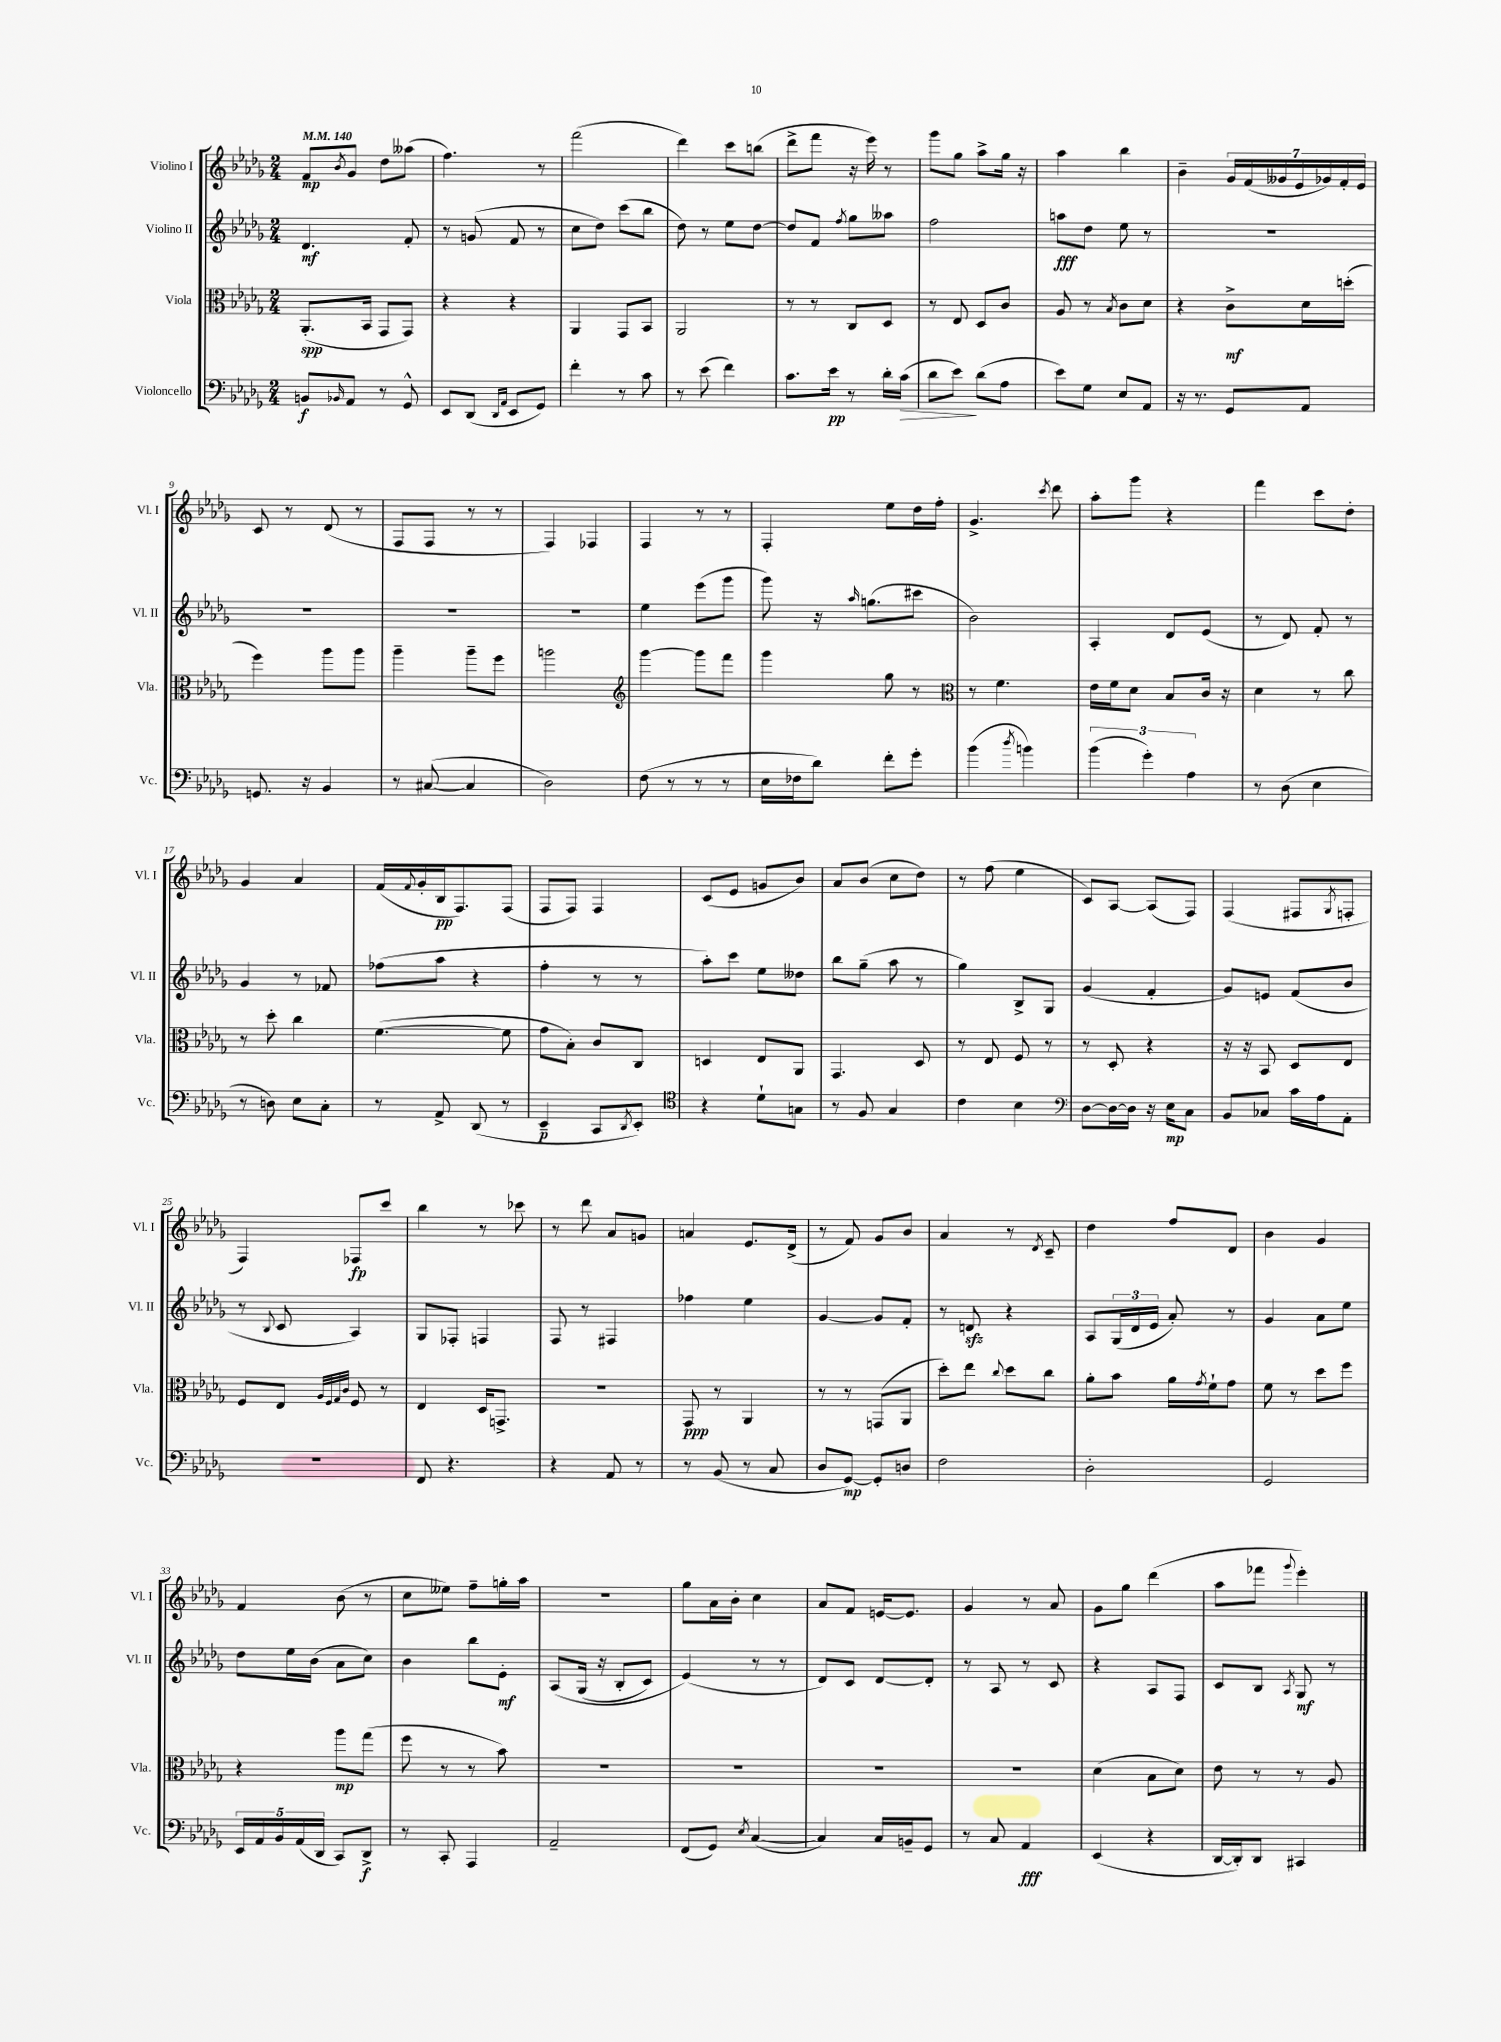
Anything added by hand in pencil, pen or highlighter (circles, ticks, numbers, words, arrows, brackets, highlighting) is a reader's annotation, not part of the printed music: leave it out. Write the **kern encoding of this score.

**kern	**dynam	**kern	**dynam	**kern	**dynam	**kern	**dynam
*part4	*part4	*part3	*part3	*part2	*part2	*part1	*part1
*staff4	*staff4	*staff3	*staff3	*staff2	*staff2	*staff1	*staff1
*I"Violoncello	*	*I"Viola	*	*I"Violino II	*	*I"Violino I	*
*I'Vc.	*	*I'Vla.	*	*I'Vl. II	*	*I'Vl. I	*
*clefF4	*	*clefC3	*	*clefG2	*	*clefG2	*
*k[b-e-a-d-g-]	*	*k[b-e-a-d-g-]	*	*k[b-e-a-d-g-]	*	*k[b-e-a-d-g-]	*
*M2/4	*	*M2/4	*	*M2/4	*	*M2/4	*
*MM140	*	*MM140	*	*MM140	*	*MM140	*
=1	=1	=1	=1	=1	=1	=1	=1
8BBn/L	f	(8.AA-'/L	spp	4.d-/	mf	8f/L	mp
16qqBB-X/	.	.	.	.	.	8qb-/	.
8AA-/J	.	.	.	.	.	8g-/J	.
.	.	16BB-/Jk	.	.	.	.	.
8r	.	8GG-/L	.	.	.	8dd-\L	.
8GG-^^/	.	8GG-/J)	.	8f'/	.	(8aa--X\J	.
=2	=2	=2	=2	=2	=2	=2	=2
8EE-/L	.	4r	.	8r	.	4.ff\)	.
(8DD-/J	.	.	.	(8gn/	.	.	.
16qqDD-/LL	.	.	.	.	.	.	.
16qqAA-/JJ	.	.	.	.	.	.	.
8EE-/L	.	4r	.	8f/	.	.	.
8GG-/J)	.	.	.	8r	.	8r	.
=3	=3	=3	=3	=3	=3	=3	=3
4f'\	.	4AA-/	.	8cc\L	.	(2fff\	.
.	.	.	.	8dd-\J)	.	.	.
8r	.	8GG-/L	.	(8ccc\L	.	.	.
8c\	.	8BB-/J	.	8bb-\J	.	.	.
=4	=4	=4	=4	=4	=4	=4	=4
8r	.	2AA-/	.	8dd-\)	.	4ddd-\)	.
(8e-\	.	.	.	8r	.	.	.
4f\)	.	.	.	8ee-\L	.	8ccc\L	.
.	.	.	.	[8dd-\J	.	(8bbn\J	.
=5	=5	=5	=5	=5	=5	=5	=5
8.c\L	.	8r	.	8dd-/L]	.	8ddd-^\L	.
.	.	8r	.	8f/J	.	8fff\J	.
16e-\Jk	pp	.	.	.	.	.	.
.	.	.	.	8qff/	.	.	.
8r	.	8C/L	.	8gg-\L	.	16r	.
.	.	.	.	.	.	16eee-\)	.
16d-'\LL	.	8D-/J	.	8aa--X\J	.	8r	.
!	!LO:HP:b	!	!	!	!	!	!
(16c\JJ	>	.	.	.	.	.	.
=6	=6	=6	=6	=6	=6	=6	=6
8d-\L	.	8r	.	2ff\	.	8ggg-\L	.
8e-\J)	.	8E-/	.	.	.	8gg-\J	.
(8d-\L	]	8D-/L	.	.	.	8aa-^\L	.
8A-\J	.	8c/J	.	.	.	16gg-\Jk	.
.	.	.	.	.	.	16r	.
=7	=7	=7	=7	=7	=7	=7	=7
8e-\L)	.	8A-/	.	8aan\L	fff	4aa-\	.
8G-\J	.	8r	.	8dd-\J	.	.	.
.	.	8qB-/	.	.	.	.	.
8E-/L	.	8c\L	.	8ee-\	.	4bb-\	.
8AA-/J	.	8d-\J	.	8r	.	.	.
=8	=8	=8	=8	=8	=8	=8	=8
16r	.	4r	.	2r	.	4b-~\	.
8.r	.	.	.	.	.	.	.
8GG-/L	.	8c^\L	mf	.	.	28g-/LL	.
.	.	.	.	.	.	(28f/	.
.	.	.	.	.	.	28g--X/	.
.	.	.	.	.	.	28e-/	.
8AA-/J	.	16d-\L	.	.	.	.	.
.	.	.	.	.	.	28g-X/)	.
.	.	.	.	.	.	28f'/	.
.	.	(16ddn'\JJ	.	.	.	.	.
.	.	.	.	.	.	28e-/JJ	.
!!LO:LB:g=z
=9	=9	=9	=9	=9	=9	=9	=9
8.GGn/	.	4ff\)	.	2r	.	8c/	.
.	.	.	.	.	.	8r	.
16r	.	.	.	.	.	.	.
4BB-/	.	8aa-\L	.	.	.	(8d-/	.
.	.	8aa-\J	.	.	.	8r	.
=10	=10	=10	=10	=10	=10	=10	=10
8r	.	4aa-~\	.	2r	.	8F/L	.
([8C#X/	.	.	.	.	.	8F/J	.
4C#/]	.	8aa-~\L	.	.	.	8r	.
.	.	8ff\J	.	.	.	8r	.
=11	=11	=11	=11	=11	=11	=11	=11
2D-\)	.	2aan\	.	2r	.	4F/)	.
.	.	.	.	.	.	4F-X/	.
=12	=12	=12	=12	=12	=12	=12	=12
*	*	*clefG2	*	*	*	*	*
(8F\	.	[4ggg-\	.	4ee-\	.	4F/	.
8r	.	.	.	.	.	.	.
8r	.	8ggg-\L]	.	(8eee-\L	.	8r	.
8r	.	8fff\J	.	8ggg-\J	.	8r	.
=13	=13	=13	=13	=13	=13	=13	=13
16E-\LL	.	4ggg-\	.	8ggg-\)	.	4F'/	.
16F-X\J	.	.	.	.	.	.	.
8d-\J)	.	.	.	16r	.	.	.
.	.	.	.	16qqaa-/	.	.	.
.	.	.	.	(8.ggn\L	.	.	.
8f'\L	.	8gg-\	.	.	.	8ee-\L	.
8g-'\J	.	8r	.	8ccc#X\J	.	16dd-\L	.
.	.	.	.	.	.	16ff'\JJ	.
=14	=14	=14	=14	=14	=14	=14	=14
*	*	*clefC3	*	*	*	*	*
(4b-\	.	8r	.	2b-\)	.	4.g-^/	.
.	.	4.f\	.	.	.	.	.
8qdd-/	.	.	.	.	.	.	.
4bn\)	.	.	.	.	.	.	.
.	.	.	.	.	.	8qccc/	.
.	.	.	.	.	.	8ddd-\	.
=15	=15	=15	=15	=15	=15	=15	=15
(6b-\	.	16e-\LL	.	4A-'/	.	8aa-'\L	.
.	.	16f\J	.	.	.	.	.
.	.	8d-\J	.	.	.	8ggg-\J	.
6g-'\)	.	.	.	.	.	.	.
.	.	8B-/L	.	8d-/L	.	4r	.
6A-\	.	.	.	.	.	.	.
.	.	16c/Jk	.	(8e-/J	.	.	.
.	.	16r	.	.	.	.	.
=16	=16	=16	=16	=16	=16	=16	=16
8r	.	4d-\	.	8r	.	4fff\	.
(8D-\	.	.	.	8d-/)	.	.	.
4E-\	.	8r	.	8f'/	.	8ccc\L	.
.	.	8cc\	.	8r	.	8dd-'\J	.
!!LO:LB:g=z
=17	=17	=17	=17	=17	=17	=17	=17
8r	.	8r	.	4g-/	.	4g-/	.
8Dn\)	.	8dd-'\	.	.	.	.	.
8E-\L	.	4cc\	.	8r	.	4a-/	.
8C'\J	.	.	.	8f-X/	.	.	.
=18	=18	=18	=18	=18	=18	=18	=18
8r	.	([4.f\	.	(8ff-X\L	.	(16f/LL	.
.	.	.	.	.	.	8qqf/	.
.	.	.	.	.	.	16g-'/	.
8AA-^/	.	.	.	8aa-\J	.	16B-/J	pp
.	.	.	.	.	.	8.F/)	.
(8DD-/	.	.	.	4r	.	.	.
8r	.	8f\]	.	.	.	(8F/J	.
=19	=19	=19	=19	=19	=19	=19	=19
4EE-~/	p	8g-\L	.	4ff'\	.	8F/L	.
.	.	8B-'\J)	.	.	.	8F/J)	.
8CC/L	.	8c/L	.	8r	.	4F/	.
8qDD-/	.	.	.	.	.	.	.
8EE-'/J)	.	8C/J	.	8r	.	.	.
=20	=20	=20	=20	=20	=20	=20	=20
*clefC4	*	*	*	*	*	*	*
4r	.	4Dn/	.	8aa-'\L)	.	(8c/L	.
.	.	.	.	8ccc\J	.	8e-/J	.
8d-`\L	.	8E-/L	.	8ee-\L	.	8gn/L	.
8Gn\J	.	8AA-/J	.	8dd--X\J	.	8b-/J)	.
=21	=21	=21	=21	=21	=21	=21	=21
8r	.	4.GG-/	.	8bb-\L	.	8a-/L	.
8F/	.	.	.	(8gg-~\J	.	(8b-/J	.
4G-/	.	.	.	8aa-\	.	8cc\L	.
.	.	8D-/	.	8r	.	8dd-\J)	.
=22	=22	=22	=22	=22	=22	=22	=22
4c\	.	8r	.	4gg-\)	.	8r	.
.	.	8E-/	.	.	.	(8ff\	.
4B-\	.	8F/	.	8B-^/L	.	4ee-\	.
.	.	8r	.	8G-/J	.	.	.
=23	=23	=23	=23	=23	=23	=23	=23
*clefF4	*	*	*	*	*	*	*
[8D-\L	.	8r	.	(4g-/	.	8c/L)	.
16D-\L_	.	8D-'/	.	.	.	[8A-/J	.
16D-\JJ]	.	.	.	.	.	.	.
16r	.	4r	.	4f'/	.	(8A-/L]	.
16E-\KL	mp	.	.	.	.	.	.
8C\J	.	.	.	.	.	8F/J)	.
=24	=24	=24	=24	=24	=24	=24	=24
8BB-/L	.	16r	.	8g-/L)	.	(4F/	.
.	.	16r	.	.	.	.	.
8C-X/J	.	8BB-/	.	8en/J	.	.	.
16c\LL	.	8D-/L	.	(8f/L	.	8F#X/L	.
16A-\J	.	.	.	.	.	.	.
.	.	.	.	.	.	8qG-/	.
8AA-'\J	.	8E-/J	.	8b-/J	.	8Fn'/J	.
!!LO:LB:g=z
=25	=25	=25	=25	=25	=25	=25	=25
2r	.	8F/L	.	8r	.	4F/)	.
.	.	.	.	8qqB-/	.	.	.
.	.	8E-/J	.	8c/	.	.	.
.	.	32qqA-/LLL	.	.	.	.	.
.	.	32qqF/	.	.	.	.	.
.	.	32qqG-/	.	.	.	.	.
.	.	32qqc/JJJ	.	.	.	.	.
.	.	8F/	.	4A-/)	.	8F-X/L	fp
.	.	8r	.	.	.	8ccc/J	.
=26	=26	=26	=26	=26	=26	=26	=26
8FF/	.	4E-/	.	8G-/L	.	4bb-\	.
4.r	.	.	.	8F-X'/J	.	.	.
.	.	16D-/KL	.	4Fn/	.	8r	.
.	.	8.GGn^/J	.	.	.	.	.
.	.	.	.	.	.	8ccc-X\	.
=27	=27	=27	=27	=27	=27	=27	=27
4r	.	2r	.	8F/	.	8r	.
.	.	.	.	8r	.	8ddd-\	.
8AA-/	.	.	.	4F#X/	.	8a-/L	.
8r	.	.	.	.	.	8gn/J	.
=28	=28	=28	=28	=28	=28	=28	=28
8r	.	8GG-/	ppp	4ff-X\	.	4an/	.
(8BB-/	.	8r	.	.	.	.	.
8r	.	4AA-/	.	4ee-\	.	8.e-/L	.
8C/	.	.	.	.	.	.	.
.	.	.	.	.	.	(16d-^/Jk	.
=29	=29	=29	=29	=29	=29	=29	=29
8D-/L	.	8r	.	[4g-/	.	8r	.
[8GG-/J)	mp	8r	.	.	.	8f/)	.
8GG-'/L]	.	(8GGn/L	.	8g-/L]	.	8g-/L	.
8Dn/J	.	8AA-/J	.	8f'/J	.	8b-/J	.
=30	=30	=30	=30	=30	=30	=30	=30
2F\	.	8dd-'\L)	.	8r	.	4a-/	.
.	.	8ee-\J	.	8dnzz/	.	.	.
.	.	8qqcc/	.	.	.	.	.
.	.	8dd-\L	.	4r	.	8r	.
.	.	.	.	.	.	8qd-/	.
.	.	8cc\J	.	.	.	8c~/	.
=31	=31	=31	=31	=31	=31	=31	=31
2D-'\	.	8a-'\L	.	8A-/L	.	4dd-\	.
.	.	8b-\J	.	(24G-/L	.	.	.
.	.	.	.	24d-/	.	.	.
.	.	.	.	24e-/JJ	.	.	.
.	.	16a-\LL	.	8a-'/)	.	8ff/L	.
.	.	8qg-/	.	.	.	.	.
.	.	16f`\J	.	.	.	.	.
.	.	8g-\J	.	8r	.	8d-/J	.
=32	=32	=32	=32	=32	=32	=32	=32
2GG-/	.	8f\	.	4g-/	.	4b-\	.
.	.	8r	.	.	.	.	.
.	.	8dd-\L	.	8a-\L	.	4g-/	.
.	.	8ff\J	.	8ee-\J	.	.	.
!!LO:LB:g=z
=33	=33	=33	=33	=33	=33	=33	=33
20EE-/LL	.	4r	.	8dd-\L	.	4f/	.
20AA-/	.	.	.	.	.	.	.
20BB-/	.	.	.	.	.	.	.
.	.	.	.	16ee-\L	.	.	.
(20AA-/	.	.	.	.	.	.	.
.	.	.	.	(16b-\JJ	.	.	.
20DD-/JJ	.	.	.	.	.	.	.
8CC/L)	.	8aa-\L	mp	8a-\L	.	(8b-\	.
8DD-^/J	f	(8gg-\J	.	8cc\J)	.	8r	.
=34	=34	=34	=34	=34	=34	=34	=34
8r	.	8ff\	.	4b-\	.	8cc\L	.
8CC'/	.	8r	.	.	.	8ee--X\J)	.
4AAA-/	.	8r	.	8bb-\L	.	8ff~\L	.
.	.	8b-\)	.	8e-'\J	mf	16ggn'\L	.
.	.	.	.	.	.	16aa-\JJ	.
=35	=35	=35	=35	=35	=35	=35	=35
2AA-~/	.	2r	.	(8A-/L	.	2r	.
.	.	.	.	(16G-/Jk	.	.	.
.	.	.	.	16r	.	.	.
.	.	.	.	8B-'/L	.	.	.
.	.	.	.	8c/J)	.	.	.
=36	=36	=36	=36	=36	=36	=36	=36
(8FF/L	.	2r	.	(4e-/)	.	8gg-\L	.
8GG-/J)	.	.	.	.	.	16a-\L	.
.	.	.	.	.	.	16b-'\JJ	.
8qE-/	.	.	.	.	.	.	.
([4C/	.	.	.	8r	.	4cc\	.
.	.	.	.	8r	.	.	.
=37	=37	=37	=37	=37	=37	=37	=37
4C/])	.	2r	.	8d-/L)	.	8a-/L	.
.	.	.	.	8c/J	.	8f/J	.
16C/LL	.	.	.	[8d-/L	.	[16en/KL	.
16BBn~/J	.	.	.	.	.	8.e/J]	.
8GG-/J	.	.	.	8d-'/J]	.	.	.
=38	=38	=38	=38	=38	=38	=38	=38
8r	.	2r	.	8r	.	4g-/	.
8C/	.	.	.	8A-/	.	.	.
4AA-/	fff	.	.	8r	.	8r	.
.	.	.	.	8c/	.	8a-/	.
=39	=39	=39	=39	=39	=39	=39	=39
(4EE-/	.	(4d-\	.	4r	.	8g-\L	.
.	.	.	.	.	.	8gg-\J	.
4r	.	8B-\L	.	8A-/L	.	(4ddd-\	.
.	.	8d-\J)	.	8F/J	.	.	.
=40	=40	=40	=40	=40	=40	=40	=40
[16DD-/LL	.	8e-\	.	8c/L	.	8aa-\L	.
16DD-'/J])	.	.	.	.	.	.	.
8DD-/J	.	8r	.	8B-/J	.	8fff-X\J	.
.	.	.	.	8qA-/	.	8qqggg-/	.
4CC#X/	.	8r	.	8G-/	mf	4eee-'\)	.
.	.	8A-/	.	8r	.	.	.
==	==	==	==	==	==	==	==
*-	*-	*-	*-	*-	*-	*-	*-
